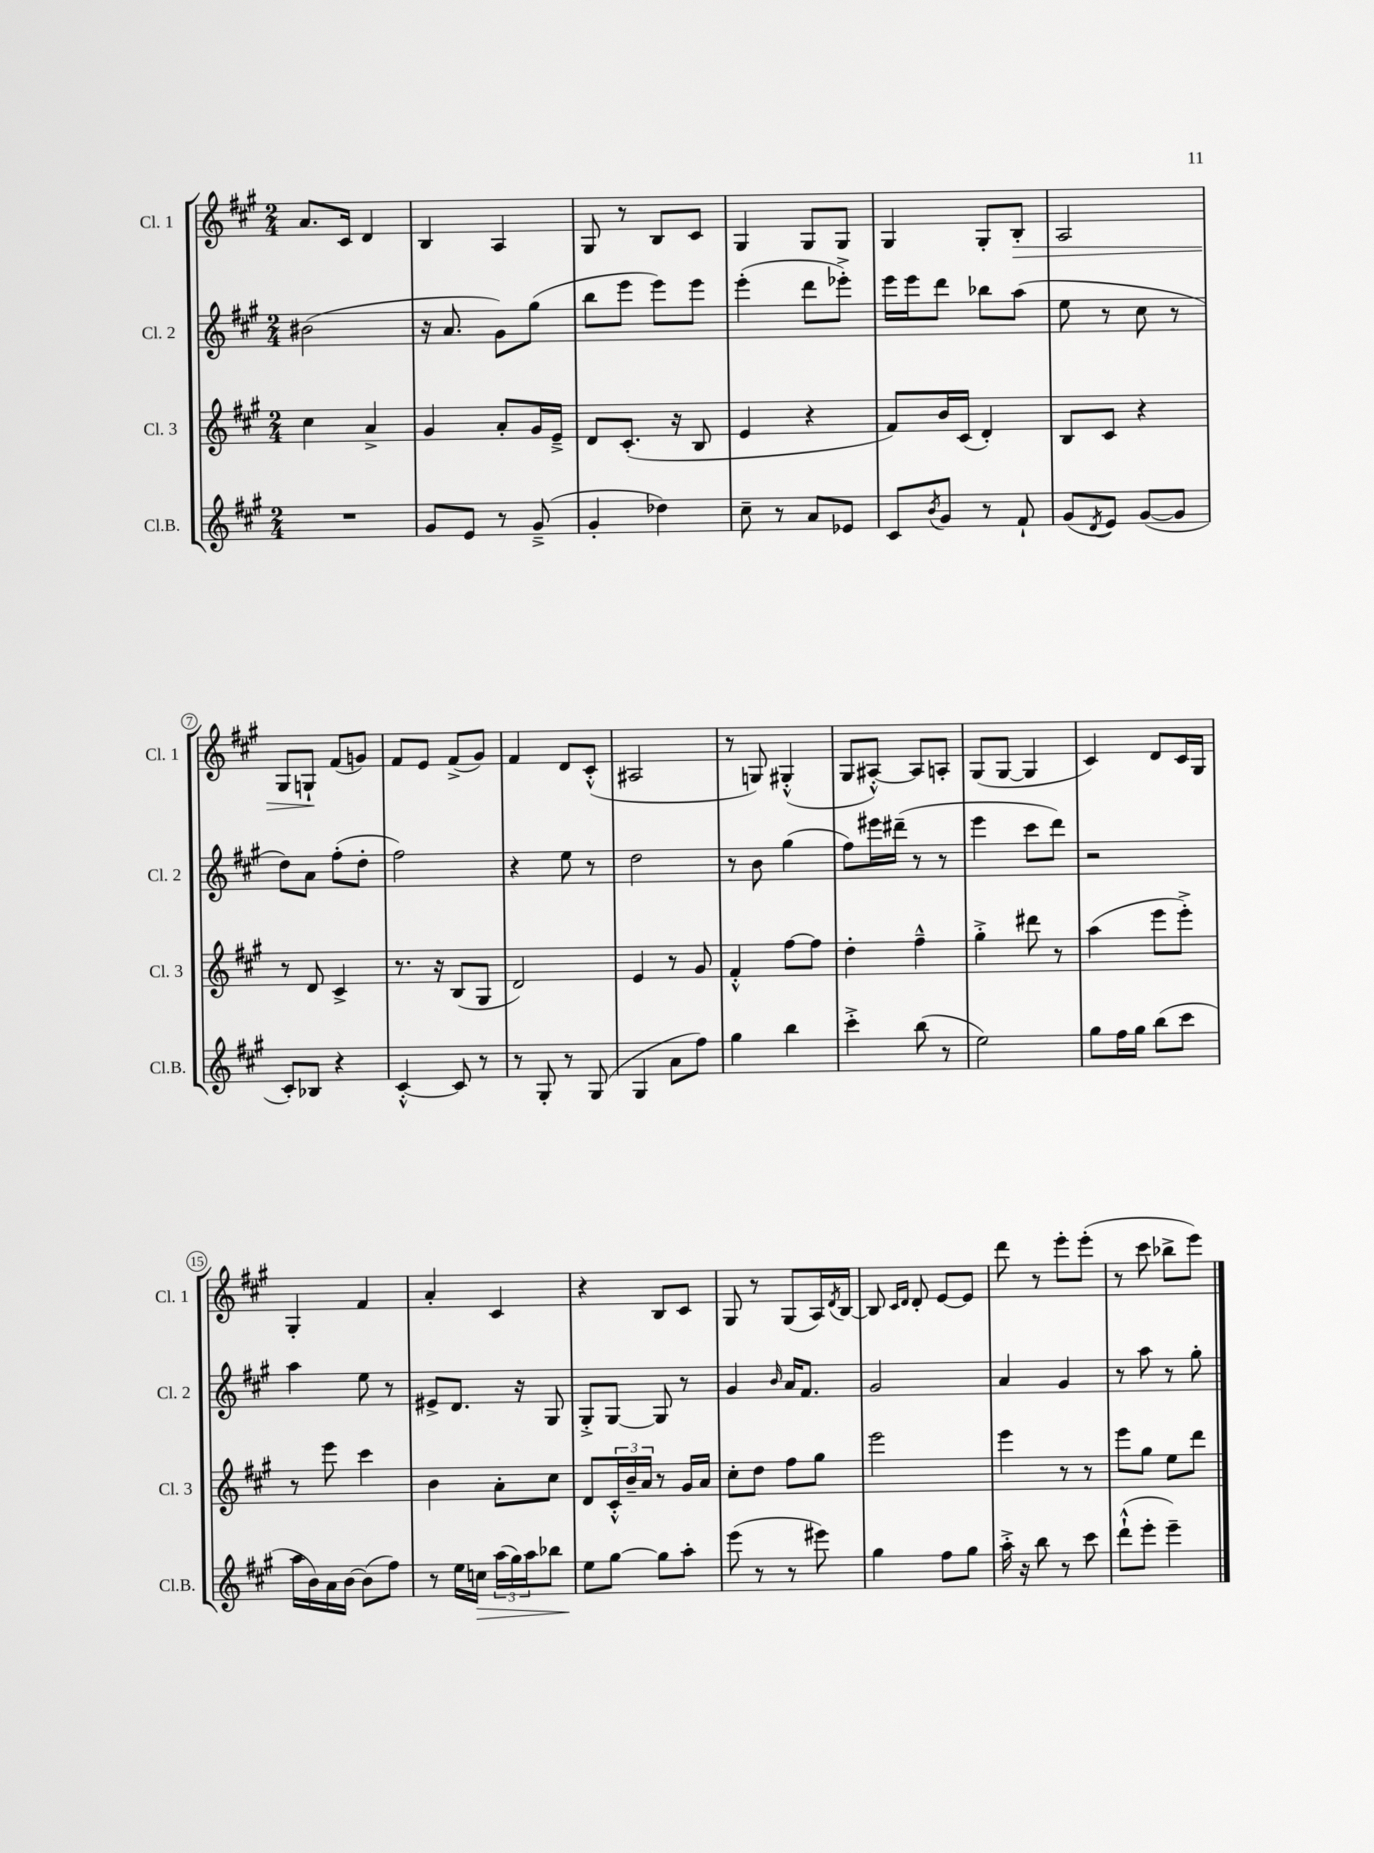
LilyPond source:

<<
\new StaffGroup <<
\new Staff = "s0" \with { instrumentName = "Cl. 1" shortInstrumentName = "Cl. 1" } {
    \clef treble \key a \major \numericTimeSignature \time 2/4
    a'8. cis'16 d'4 |
    b4 a4 |
    gis8 r8 b8 cis'8 |
    gis4 gis8 gis8 |
    gis4 gis8-. b8-.\> |
    a2 |
    gis8 g8-!\! fis'8( g'8) |
    fis'8 e'8 fis'8->( gis'8) |
    fis'4 d'8 cis'8-.-^( |
    ais2 |
    r8 g8) gis4-.-^( |
    gis8 ais8~-.-^) ais8 a8-. |
    gis8( gis8~ gis4 |
    cis'4) d'8 cis'16 gis16 |
    gis4-. fis'4 |
    a'4-. cis'4 |
    r4 b8 cis'8 |
    gis8 r8 gis8( a16) \acciaccatura { d'8 } b16~ |
    b8 \grace { cis'16 d'16 } d'8-. e'8~ e'8 |
    d'''8 r8 e'''8-. e'''8-.( |
    r8 cis'''8 bes''8-> e'''8) \bar "|." |
}
\new Staff = "s1" \with { instrumentName = "Cl. 2" shortInstrumentName = "Cl. 2" } {
    \clef treble \key a \major \numericTimeSignature \time 2/4
    bis'2( |
    r16 a'8. gis'8) gis''8( |
    b''8 e'''8 e'''8) e'''8 |
    e'''4-.( d'''8 ees'''8-.->) |
    e'''16 e'''16 d'''8 bes''8 a''8( |
    e''8 r8 cis''8 r8 |
    d''8) a'8 fis''8-.( d''8-. |
    fis''2) |
    r4 e''8 r8 |
    d''2 |
    r8 b'8 gis''4( |
    fis''8) eis'''16 dis'''16--( r8 r8 |
    e'''4 cis'''8 d'''8) |
    r2 |
    a''4 e''8 r8 |
    eis'8-> d'8. r16 gis8 |
    gis8-.-> gis8~ gis8 r8 |
    gis'4 \grace { b'16 } a'16 fis'8. |
    gis'2 |
    a'4 gis'4 |
    r8 a''8 r8 gis''8-. \bar "|." |
}
\new Staff = "s2" \with { instrumentName = "Cl. 3" shortInstrumentName = "Cl. 3" } {
    \clef treble \key a \major \numericTimeSignature \time 2/4
    cis''4 a'4-> |
    gis'4 a'8-. gis'16 e'16---> |
    d'8 cis'8.-.( r16 b8 |
    e'4 r4 |
    fis'8) b'16 cis'16( d'4-.) |
    b8 cis'8 r4 |
    r8 d'8 cis'4-> |
    r8. r16 b8( gis8 |
    d'2) |
    e'4 r8 gis'8 |
    fis'4-.-^ fis''8~ fis''8 |
    d''4-. fis''4---^ |
    gis''4-.-> dis'''8 r8 |
    a''4( e'''8 e'''8-.->) |
    r8 e'''8 cis'''4 |
    b'4 a'8-. cis''8 |
    d'8 \tuplet 3/2 { cis'16-.-^ b'16-- a'16 } r8 gis'16 a'16 |
    cis''8-. d''8 fis''8 gis''8 |
    e'''2 |
    e'''4 r8 r8 |
    e'''8 gis''8 e''8 d'''8 \bar "|." |
}
\new Staff = "s3" \with { instrumentName = "Cl.B." shortInstrumentName = "Cl.B." } {
    \clef treble \key a \major \numericTimeSignature \time 2/4
    R2 |
    gis'8 e'8 r8 gis'8--->( |
    gis'4-. des''4) |
    cis''8-- r8 a'8 ees'8 |
    cis'8 \acciaccatura { b'8 } gis'8 r8 fis'8-! |
    gis'8( \acciaccatura { d'8 } e'8) gis'8~( gis'8 |
    cis'8-.) bes8 r4 |
    cis'4~-.-^ cis'8 r8 |
    r8 gis8-. r8 gis8( |
    gis4 a'8 fis''8) |
    gis''4 b''4 |
    cis'''4-.-> b''8( r8 |
    e''2) |
    gis''8 fis''16 gis''16 b''8( cis'''8 |
    a''16 b'16) a'16 b'16~ b'8( fis''8) |
    r8 e''16 c''16\> \tuplet 3/2 { a''16( gis''16) a''16 } bes''8 |
    e''8\! gis''8~ gis''8 a''8-. |
    e'''8( r8 r8 eis'''8) |
    gis''4 fis''8 gis''8 |
    a''16-.-> r16 b''8 r8 cis'''8 |
    d'''8-!-^( e'''8-. e'''4--) \bar "|." |
}
>>
>>
\layout { \context { \Score \override BarNumber.stencil = #(make-stencil-circler 0.1 0.3 ly:text-interface::print) } }
